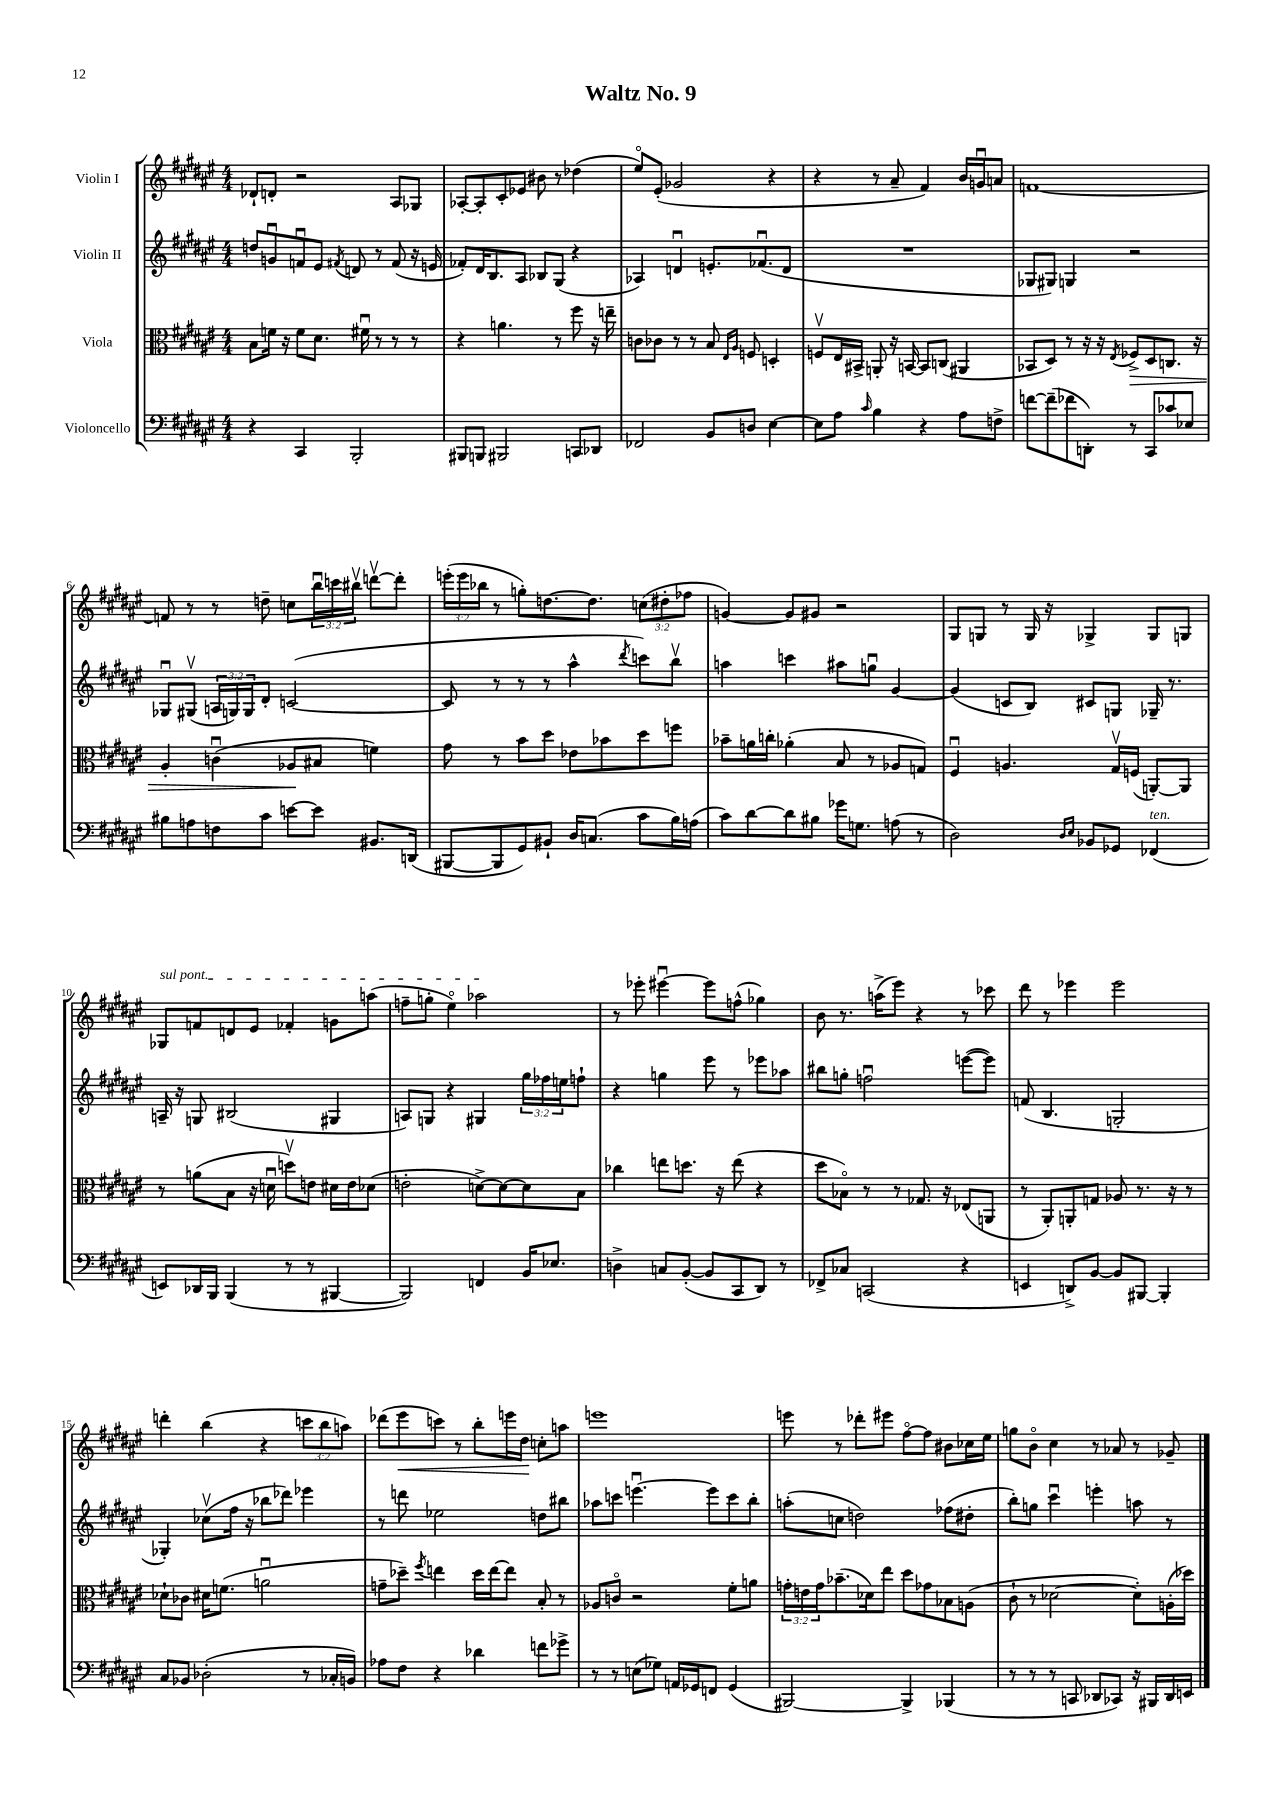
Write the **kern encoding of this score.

**kern	**kern	**dynam	**kern	**kern	**dynam
*part4	*part3	*part3	*part2	*part1	*part1
*staff4	*staff3	*staff3	*staff2	*staff1	*staff1
*I"Violoncello	*I"Viola	*	*I"Violin II	*I"Violin I	*
*clefF4	*clefC3	*	*clefG2	*clefG2	*
*k[f#c#g#d#a#e#]	*k[f#c#g#d#a#e#]	*	*k[f#c#g#d#a#e#]	*k[f#c#g#d#a#e#]	*
*M4/4	*M4/4	*	*M4/4	*M4/4	*
=1	=1	=1	=1	=1	=1
4r	8B\L	.	8ddn/L	8d-X`/L	.
.	16fn\Jk	.	8gnu/	8dn'/J	.
.	16r	.	.	.	.
4CC#/	8f\L	.	8fnu/	2r	.
.	8.d#\J	.	8e#/J	.	.
.	.	.	8qf#X/	.	.
2BBB'/	.	.	8dn/	.	.
.	16f#Xu\	.	.	.	.
.	8r	.	8r	.	.
.	8r	.	(8f#/	8A#/L	.
.	8r	.	16r	8G-X/J	.
.	.	.	16en/	.	.
=2	=2	=2	=2	=2	=2
8BBB#X/L	4r	.	8f-X'/L)	[8A-X'/L	.
8BBBn/J	.	.	16d#/K	8A-'/]	.
.	.	.	8.B/	.	.
2BBB#X/	4.an\	.	.	8c#'/	.
.	.	.	8A#/J	8e-X/J	.
.	.	.	8B-X/L	8b#X\	.
.	8r	.	(8G#/J	8r	.
8CCn/L	8ff#\	.	4r	(4dd-X\	.
8DD-X/J	16r	.	.	.	.
.	16een~\	.	.	.	.
=3	=3	=3	=3	=3	=3
2FF-X/	8cn\L	.	4A-X/)	8ee#/L)	.
.	8c-X\J	.	.	(8e#'/J	.
.	8r	.	4dnu/	2g-X/	.
.	8r	.	.	.	.
8BB/L	8B/	.	8.en'/L	.	.
.	16qqE#/LL	.	.	.	.
.	16qqA#/JJ	.	.	.	.
8Dn/J	8Fn/	.	.	.	.
.	.	.	(8.f-Xu/	.	.
[4E#\	4Dn'/	.	.	4r	.
.	.	.	8d/J	.	.
=4	=4	=4	=4	=4	=4
8E#\L]	8Fnv/L	.	1r	4r	.
8A#\J	16E#/L	.	.	.	.
.	16BB#X^/JJ	.	.	.	.
16qqc#/	.	.	.	.	.
4B\	8AAn'/	.	.	8r	.
.	16r	.	.	8a#~/	.
.	[16BBn/	.	.	.	.
4r	8BB/L]	.	.	4f#/)	.
.	(8Cn/J	.	.	.	.
8A#\L	4AA#X/	.	.	16b/LL	.
.	.	.	.	16gnu/J	.
8Fn^\J	.	.	.	8an/J	.
=5	=5	=5	=5	=5	=5
[8fn\L	8BB-X/L	.	8G-X/L	[1fn	.
(8f~\]	8D#/J)	.	8G#X/J)	.	.
8f-X\	8r	.	4Gn/	.	.
8DDn'\J)	16r	.	.	.	.
.	16r	.	.	.	.
.	8qE#/	.	.	.	.
!	!	!LO:HP:b	!	!	!
8r	8F-X^/L	>	2r	.	.
8CC#/L	8D#/	.	.	.	.
8c-X/	8.Cn/J	.	.	.	.
8E-X/J	.	.	.	.	.
.	16r	.	.	.	.
!!LO:LB:g=z
=6	=6	=6	=6	=6	=6
8B#X\L	4A#'/	.	8G-Xu/L	8fn/]	.
8An\	.	.	(8G#Xv/J	8r	.
8Fn\	(4cnu\	.	24An/LL	8r	.
.	.	.	24Gn/)	.	.
.	.	.	24G/J	.	.
8c#\J	.	.	8d#'/J	8ddn~\	.
[8en\L	8A-X/L	.	([2cn/	8ccn\L	.
8e\J]	8B#X/J	]	.	24bbu\L	.
.	.	.	.	24cccn\	.
.	.	.	.	24bb#Xv\JJ	.
8.BB#X/L	4fn\)	.	.	[8dddnv\L	.
.	.	.	.	8ddd'\J]	.
(16DDn/Jk	.	.	.	.	.
=7	=7	=7	=7	=7	=7
[8BBB#X/L	8g#\	.	8c/]	(24eeen'\LL	.
.	.	.	.	24eee\	.
.	.	.	.	24bb-X\JJ	.
8BBB#/]	8r	.	8r	8r	.
8GG#/)	8b\L	.	8r	8ggn'\L)	.
8BB#X`/J	8dd#\J	.	8r	[8.ddn\	.
16D#/KL	8e-X\L	.	4aa#^^\	.	.
(8.Cn/J	.	.	.	8.dd\J]	.
.	8b-X\	.	.	.	.
.	.	.	8qddd#/	.	.
8c#\L	8dd#\	.	8cccn\L)	(12ccn\L	.
.	.	.	.	12dd#X'\	.
16B\L)	8ffn\J	.	8bbv\J	.	.
.	.	.	.	12ff-X\J	.
(16An\JJ	.	.	.	.	.
=8	=8	=8	=8	=8	=8
8c#\L)	8b-X~\L	.	4aan\	[4gn/)	.
[8d#\	16an\L	.	.	.	.
.	16ccn'\JJ	.	.	.	.
8d#\]	(4a-X'\	.	4cccn\	8g/L]	.
8B#X\J	.	.	.	8g#X/J	.
16g-X\KL	8B/	.	8aa#X\L	2r	.
8.Gn\J	.	.	.	.	.
.	8r	.	8ggnu\J	.	.
(8An\	8A-X/L	.	[4g#/	.	.
8r	8Gn/J)	.	.	.	.
=9	=9	=9	=9	=9	=9
2D#\)	4F#u/	.	(4g#/]	8G#/L	.
.	.	.	.	8Gn/J	.
.	4.An/	.	8cn/L	8r	.
.	.	.	8B/J)	16G/	.
.	.	.	.	16r	.
16qqD#/LL	.	.	.	.	.
16qqE#/JJ	.	.	.	.	.
8BB-X/L	.	.	8c#X/L	4G-X^/	.
8GG-X/J	16G#v/LL	.	8Gn/J	.	.
.	(16Fn/JJ	.	.	.	.
!LO:TX:a:i:t=ten.	!	!	!	!	!
(4FF-X/	[8AAn'/L)	.	16G-X~/	8G-/L	.
.	.	.	8.r	.	.
.	8AA/J]	.	.	8Gn/J	.
!!LO:LB:g=z
=10	=10	=10	=10	=10	=10
!	!	!	!	!LO:TX:a:i:t=sul pont.	!
8EEn/L)	8r	.	16An~/	8G-X/L	.
.	.	.	16r	.	.
16DD-X/L	(8an\L	.	8Gn/	8fn/	.
16BBB/JJ	.	.	.	.	.
(4BBB/	8B\J	.	(2B#X/	8dn/	.
.	16r	.	.	8e#/J	.
.	16dnu\	.	.	.	.
8r	8ddnv\L)	.	.	4f-X'/	.
8r	8en\J	.	.	.	.
[4BBB#X/	16d#X\LL	.	4G#X/	8gn\L	.
.	16e\J	.	.	.	.
.	(8d-X\J	.	.	(8aan\J	.
=11	=11	=11	=11	=11	=11
2BBB#/])	2en'\	.	8An/L)	8ffn~\L	.
.	.	.	8Gn/J	8ggn'\J	.
.	.	.	4r	4ee#\)	.
4FFn/	[8dn^\L)	.	4G#X/	2aa-X\	.
.	8d\_	.	.	.	.
16BB/KL	8d\]	.	24gg#\LL	.	.
.	.	.	24ff-X\	.	.
8.E-X/J	.	.	.	.	.
.	.	.	24een\J	.	.
.	8B\J	.	8ffn`\J	.	.
=12	=12	=12	=12	=12	=12
4Dn^\	4cc-X\	.	4r	8r	.
.	.	.	.	8eee-X'\	.
8Cn/L	8een\L	.	4ggn\	[4eee#Xu\	.
([8BB'/J	8.ddn\J	.	.	.	.
8BB/L]	.	.	8eee#\	8eee#\L]	.
.	16r	.	.	.	.
8CC#/	(8ee\	.	8r	(8ffn^^\J	.
8DD#/J)	4r	.	8eee-X\L	4gg-X\)	.
8r	.	.	8aa-X\J	.	.
=13	=13	=13	=13	=13	=13
8FF-X^/L	8dd#\L	.	8bb#X\L	8b\	.
8C-X/J	8B-X\J)	.	8ggn'\J	8.r	.
(2CCn/	8r	.	2ffnu\	.	.
.	.	.	.	(16aan^\KL	.
.	8r	.	.	8eee#\J)	.
.	8.G-X/	.	.	4r	.
.	16r	.	.	.	.
4r	(8E-X/L	.	([8eeen\L	8r	.
.	8AAn/J	.	8eee\J])	8ccc-X\	.
=14	=14	=14	=14	=14	=14
4EEn/	8r	.	(8fn/	8ddd#\	.
.	8AA#'/L)	.	4.B/	8r	.
8DDn^/L)	8AAn'/	.	.	4eee-X\	.
[8BB/J	8Gn/J	.	.	.	.
8BB/L]	8A-X/	.	2Gn'/	2eee-\	.
[8BBB#X/J	8.r	.	.	.	.
4BBB#'/]	.	.	.	.	.
.	16r	.	.	.	.
.	8r	.	.	.	.
!!LO:LB:g=z
=15	=15	=15	=15	=15	=15
8C#/L	8d-X`\L	.	4G-X'/)	4dddn'\	.
8BB-X/J	8c-X\J	.	.	.	.
(2D-X'\	16d#X\KL	.	(8cc-Xv\L	(4bb\	.
.	(8.fn\J	.	.	.	.
.	.	.	16ff#\Jk	.	.
.	.	.	16r	.	.
.	2anu\	.	8bb-X\L	4r	.
.	.	.	8ddd-X\J)	.	.
8r	.	.	4eee-X\	12cccn\L	.
.	.	.	.	12bb\	.
16C-X'/LL	.	.	.	.	.
.	.	.	.	12aan\J)	.
16BBn/JJ)	.	.	.	.	.
=16	=16	=16	=16	=16	=16
8A-X\L	8gn~\L	.	8r	(8ddd-X\L	.
!	!	!	!	!	!LO:HP:b
8F#\J	8dd-X~\J)	.	8dddn\	8eee#\	<
.	8qff#/	.	.	.	.
4r	4een\	.	2ee-X\	8cccn\J)	.
.	.	.	.	8r	.
4d-X\	16dd-\LL	.	.	8bb'\L	.
.	[16ee\J	.	.	.	.
.	8ee\J]	.	.	16eeen\L	.
.	.	.	.	16dd#\JJ	.
8fn\L	8B'/	.	8ddn\L	8ccn'\L	[
8g-X^\J	8r	.	8bb#X\J	8aan\J	.
=17	=17	=17	=17	=17	=17
8r	8A-X/L	.	8aa-X\L	1eeen	.
8r	8cn/J	.	8cccn\J	.	.
(8En\L	2r	.	[4.eeenu\	.	.
8G-X\J)	.	.	.	.	.
16AAn/LL	.	.	.	.	.
16GG-X/J	.	.	.	.	.
8FFn/J	.	.	8eee\L]	.	.
(4GG-/	8f#'\L	.	8ccc\	.	.
.	8an\J	.	8bb'\J	.	.
=18	=18	=18	=18	=18	=18
[2BBB#X/)	24gn'\LL	.	(8aan'\L	8eeen\	.
.	24en\	.	.	.	.
.	24g\J	.	.	.	.
.	(8.b-X~\	.	8ccn\J	8r	.
.	.	.	2ddn\)	8ddd-X'\L	.
.	16d-X\k)	.	.	.	.
.	8ee#\J	.	.	8eee#X\J	.
4BBB#^/]	8dd#\L	.	.	[8ff#\L	.
.	8g-X\	.	.	8ff#\J]	.
(4BBB-X/	8B-X\	.	(8ff-X\L	8b#X\L	.
.	(8An\J	.	8dd#X'\J	16cc-X\L	.
.	.	.	.	16ee#\JJ	.
=19	=19	=19	=19	=19	=19
8r	8c#`\	.	8bb'\L)	8ggn\L	.
8r	8r	.	8ggn\J	8b\J	.
8r	[2d-X\	.	4ccc#u\	4cc#\	.
8CCn/	.	.	.	.	.
8DD-X/L	.	.	4eeen'\	8r	.
8CC-X/J)	.	.	.	8a-X/	.
16r	8d-'\L])	.	8aan\	8r	.
16BBB#X/LL	.	.	.	.	.
16DD-/	(16An'\L	.	8r	8g-X~/	.
16EEn/JJ	16dd-X\JJ)	.	.	.	.
==	==	==	==	==	==
*-	*-	*-	*-	*-	*-
